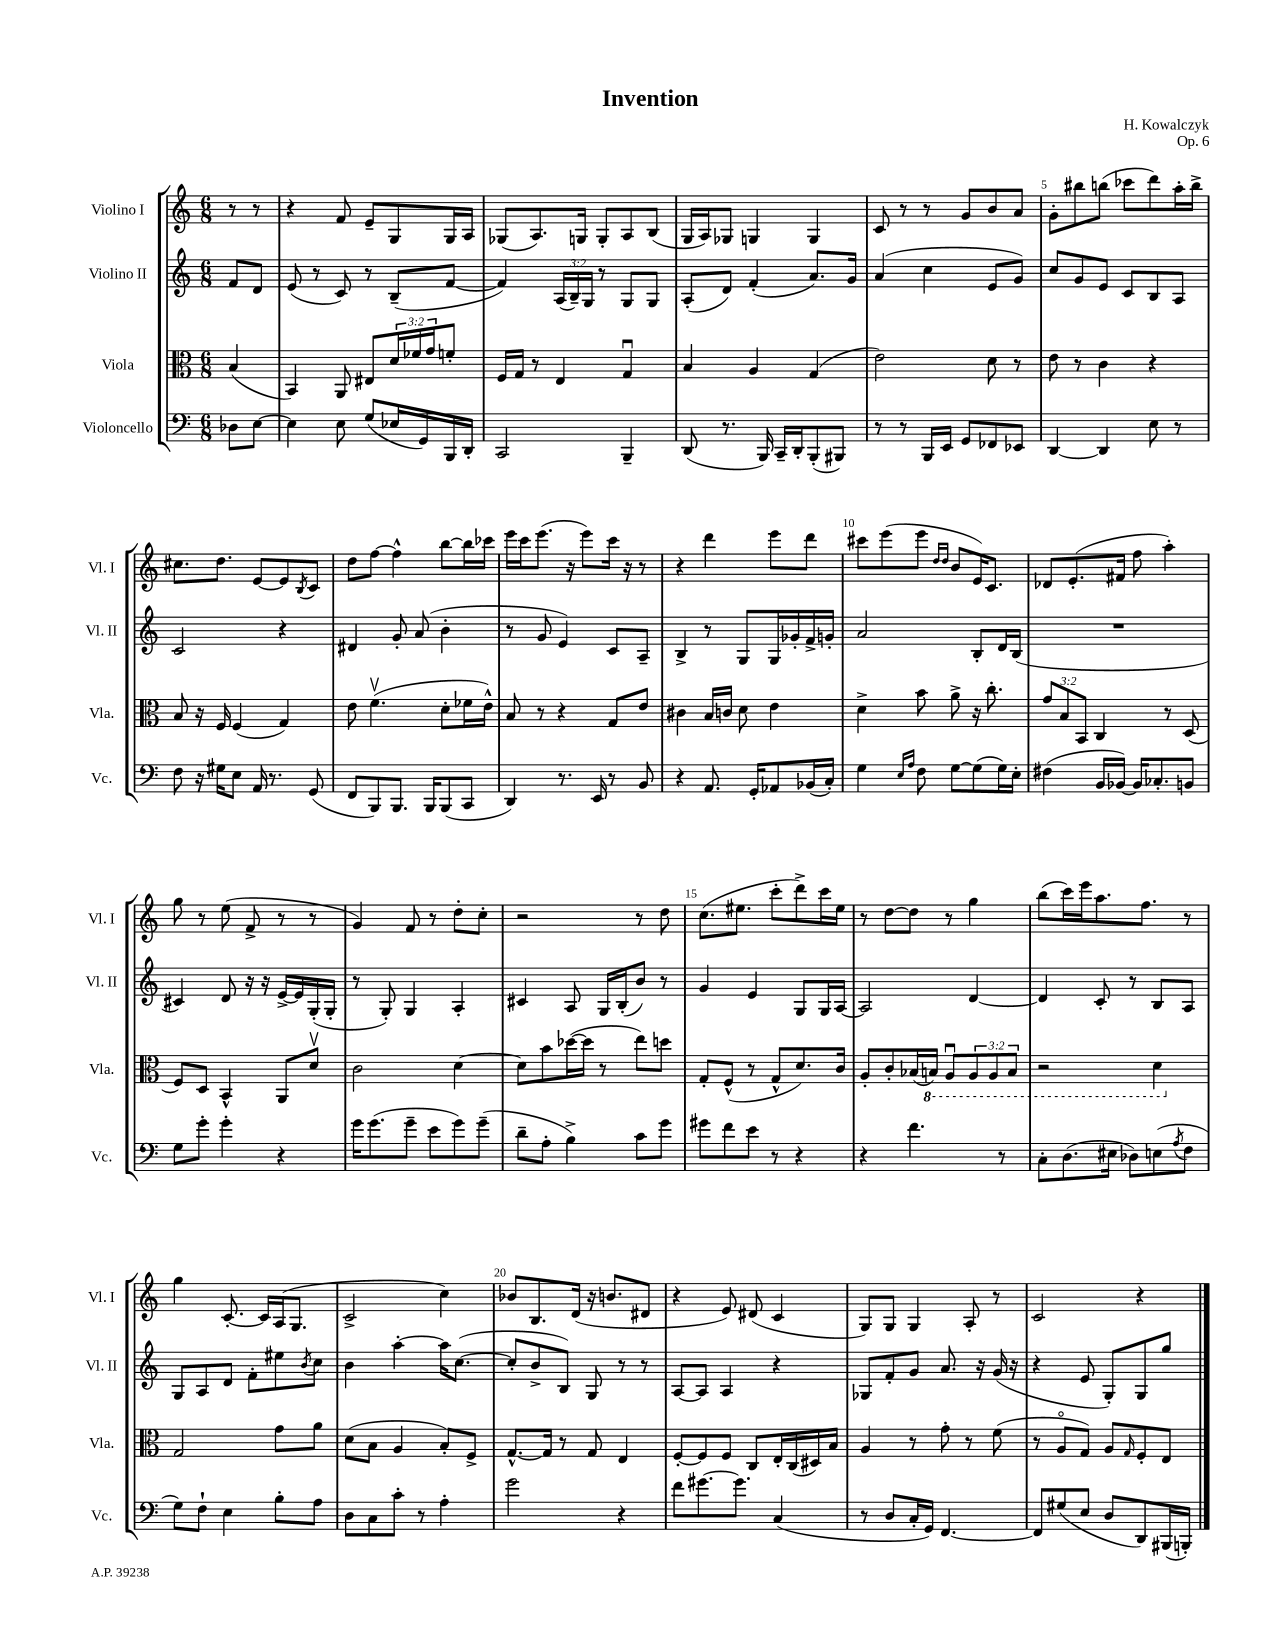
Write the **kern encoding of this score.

**kern	**kern	**kern	**kern
*staff4	*staff3	*staff2	*staff1
*clefF4	*clefC3	*clefG2	*clefG2
*k[]	*k[]	*k[]	*k[]
*M6/8	*M6/8	*M6/8	*M6/8
8D-\L	(4B/	8f/L	8r
[8E\J	.	8d/J	8r
=	=	=	=
4E\]	4BB/)	(8e/	4r
.	.	8r	.
8E\	8AA/	8c/)	8f/
(8G/L	8E#/L	8r	8e~/L
16E-/L	24d/L	(8B~/L	8G/
.	24f-/	.	.
16GG/)	.	.	.
.	24g/J	.	.
16BBB/	8f'/J	[8f/J	16G/L
16DD'/JJ	.	.	16A/JJ
=	=	=	=
2CC/	16F/LL	4f/])	(8G-/L
.	16G/JJ	.	.
.	8r	.	8.A/)
.	4E/	(24A/LL	.
.	.	24B~/)	.
.	.	.	16G/Jk
.	.	24G/JJ	.
.	.	8r	8G'/L
4BBB~/	4Gu/	8G/L	8A/
.	.	8G/J	(8B/J
=	=	=	=
(8DD/	4B/	(8A'/L	16G/LL
.	.	.	16A/J)
8.r	.	8d/J)	8G-/J
.	4A/	(4f'/	4G/
16BBB/)	.	.	.
16CC~/LL	.	.	.
16DD'/J	.	.	.
(8BBB'/	(4G/	8.a/L)	4G/
8BBB#/J)	.	.	.
.	.	16g/Jk	.
=	=	=	=
8r	2e\)	(4a/	8c/
8r	.	.	8r
16BBB/LL	.	4cc\	8r
16EE/JJ	.	.	.
8GG/L	.	.	8g/L
8FF-/	8d\	8e/L	8b/
8EE-/J	8r	8g/J)	8a/J
=	=	=	=
[4DD/	8e\	8cc/L	8g'\L
.	8r	8g/	8bb#\
4DD/]	4c\	8e/J	(8bb\J
.	.	8c/L	8ccc-\L
8E\	4r	8B/	8ddd\)
8r	.	8A/J	16aa'\L
.	.	.	16bb^\JJ
=	=	=	=
8F\	8B/	2c/	8.cc#\L
16r	16r	.	.
16G#\LK	16F/	.	8.dd\J
8E\J	(4F/	.	.
16AA/	.	.	[8e/L
8.r	.	.	.
.	4G/)	4r	8e/]
.	.	.	8qB/
(8GG/	.	.	8c/J
=	=	=	=
8FF/L	8e\	4d#/	8dd\L
8BBB/)	(4.fv\	.	[8ff\J
8.BBB/J	.	8g'/	4ff^^\]
.	.	(8a/	.
16BBB/LK	.	.	.
(8BBB/	8d'\L	4b'\	[8bb\L
8CC/J	16f-\L	.	16bb\]L
.	16e^^\JJ)	.	16ccc-\JJ
=	=	=	=
4DD/)	8B/	8r	16eee\LL
.	.	.	16ccc\J
.	8r	8g/	(8.eee\J
8.r	4r	4e/)	.
.	.	.	16r
.	.	.	8eee\L)
16EE/	.	.	.
8r	8G/L	8c/L	16ccc\Jk
.	.	.	16r
8BB/	8e/J	8A~/J	8r
=	=	=	=
4r	4c#\	4B^/	4r
8.AA/	16B/LL	8r	4ddd\
.	16c/JJ	.	.
.	8d\	8G/L	.
16GG'/LK	.	.	.
8AA-/	4e\	16G/L	8eee\L
.	.	16g-'/	.
(16BB-/L	.	16f^/	8ddd\J
16C'/JJ)	.	16g'/JJ	.
=	=	=	=
4G\	4d^\	2a/	8ccc#\L
.	.	.	(8eee\
16qqE/LL	.	.	.
16qqA/JJ	.	.	.
8F\	8b\	.	8eee\J
.	.	.	16qqdd/LL
.	.	.	16qqdd/JJ
[8G\L	8a^\	.	8b/L
(8G\]	16r	8B'/L	16e/K)
.	8.cc'\	.	8.c/J
16G\L)	.	16d/L	.
16E'\JJ	.	(16B/JJ	.
=	=	=	=
(4F#\	12g/L	2.r	8d-/L
.	12B/	.	.
.	.	.	(8.e'/
.	12BB/J	.	.
16BB/LL	4C/	.	.
[16BB-/JJ)	.	.	16f#/Jk
16BB-/]LK	.	.	8ff\
8.C-'/	.	.	.
.	8r	.	4aa'\)
8BB/J	(8D/	.	.
=	=	=	=
8G\L	8F/L)	4c#/)	8gg\
8g'\J	8D/J	.	8r
4g'\	4BB^^/	8d/	(8ee\
.	.	16r	8f^/
.	.	16r	.
4r	8AA/L	[16e^/LL	8r
.	.	16e/]	.
.	8dv/J	(16G'/	8r
.	.	16G'/JJ	.
=	=	=	=
16g\LK	2c\	8r	4g/)
(8.g\	.	.	.
.	.	8G'/)	.
8g~\J	.	4G/	8f/
8e\L	.	.	8r
8g\)	[4d\	4A'/	8dd'\L
(8g~\J	.	.	8cc'\J
=	=	=	=
8d~\L	8d\]L	4c#/	2r
8A'\J	8b\	.	.
4B^\)	([16dd-\L	8A/	.
.	16dd-\]JJ	.	.
.	8r	16G/LL	.
.	.	(16B'/J	.
8c\L	8ee\L)	8b/J)	8r
8g\J	8dd\J	8r	8dd\
=	=	=	=
8g#\L	8G'/L	4g/	(8.cc\L
8f\	(8F^^/J	.	.
.	.	.	8.ee#\J
8e\J	8r	4e/	.
8r	8G^^/L	.	8ccc'\L
4r	8.d/)	8G/L	8ddd^\)
.	.	16G/L	16ccc\L
.	16c/Jk	[16A/JJ	16ee#\JJ
=	=	=	=
4r	8A'/L	2A/]	8r
.	8c'/	.	[8dd\L
4.f\	(16B-/L	.	8dd\]J
.	16BB/JJ)	.	.
.	8AAu/L	.	8r
.	12AA/	[4d/	4gg\
.	12AA/	.	.
8r	.	.	.
.	12BB/J	.	.
=	=	=	=
8C'\L	2r	4d/]	(8bb\L
(8.D\	.	.	16ccc\L)
.	.	.	16eee\J
.	.	8c'/	8.aa\
16E#\Jk	.	.	.
8D-\L)	.	8r	.
.	.	.	8.ff\J
(8E\	4D\	8B/L	.
8qA/	.	.	.
8F\J	.	8A/J	8r
=	=	=	=
8G\L)	2G/	8G/L	4gg\
8F`\J	.	8A/	.
4E\	.	8d/J	[8.c'/
.	.	8f'\L	.
.	.	.	16c/]LL
8B'\L	8g\L	8ee#\	(16A/J
.	.	.	8.G/J
.	.	8qb/	.
8A\J	8a\J	8cc\J	.
=	=	=	=
8D\L	(8d\L	4b\	2c^/
8C\	8B\J	.	.
8c'\J	4A/	[4aa'\	.
8r	.	.	.
4A'\	8B'/L)	16aa\]LK	4cc\)
.	.	([8.cc\J	.
.	8F^/J	.	.
=	=	=	=
2g\	[8.G^^/L	8cc'/]L	8b-/L
.	.	8b^/	8.B/
.	16G/]Jk	.	.
.	8r	8B/J)	.
.	.	.	(16d/Jk
.	8G/	8G/	16r
.	.	.	8.b/L
4r	4E/	8r	.
.	.	8r	8d#/J
=	=	=	=
8f\L	[8F'/L	[8A/L	4r
[8.g#\	8F/]	8A/]J	.
.	8F/J	4A/	8e/)
8.g#\]J	.	.	.
.	8C/L	.	(8d#/
(4C/	16E'/L	4r	4c/
.	(16C/	.	.
.	16D#/)	.	.
.	16B/JJ	.	.
=	=	=	=
8r	4A/	8G-/L	8G/L)
8D/L	.	8f'/	8G/J
16C'/L	8r	8g/J	4G/
16GG/JJ)	.	.	.
[4.FF/	8g'\	8.a/	.
.	8r	.	8A'/
.	.	16r	.
.	(8f\	(16g/	8r
.	.	16r	.
=	=	=	=
8FF/]L	8r	4r	2c/
(8G#/	8Ao/L	.	.
8E/J	8G/J)	8e/	.
8D/L	8A/L	8G'/L)	.
.	16qqG/	.	.
8DD/)	8F'/	8G/	4r
(16BBB#/L	8E/J	8gg/J	.
16BBB'/JJ)	.	.	.
==	==	==	==
*-	*-	*-	*-
